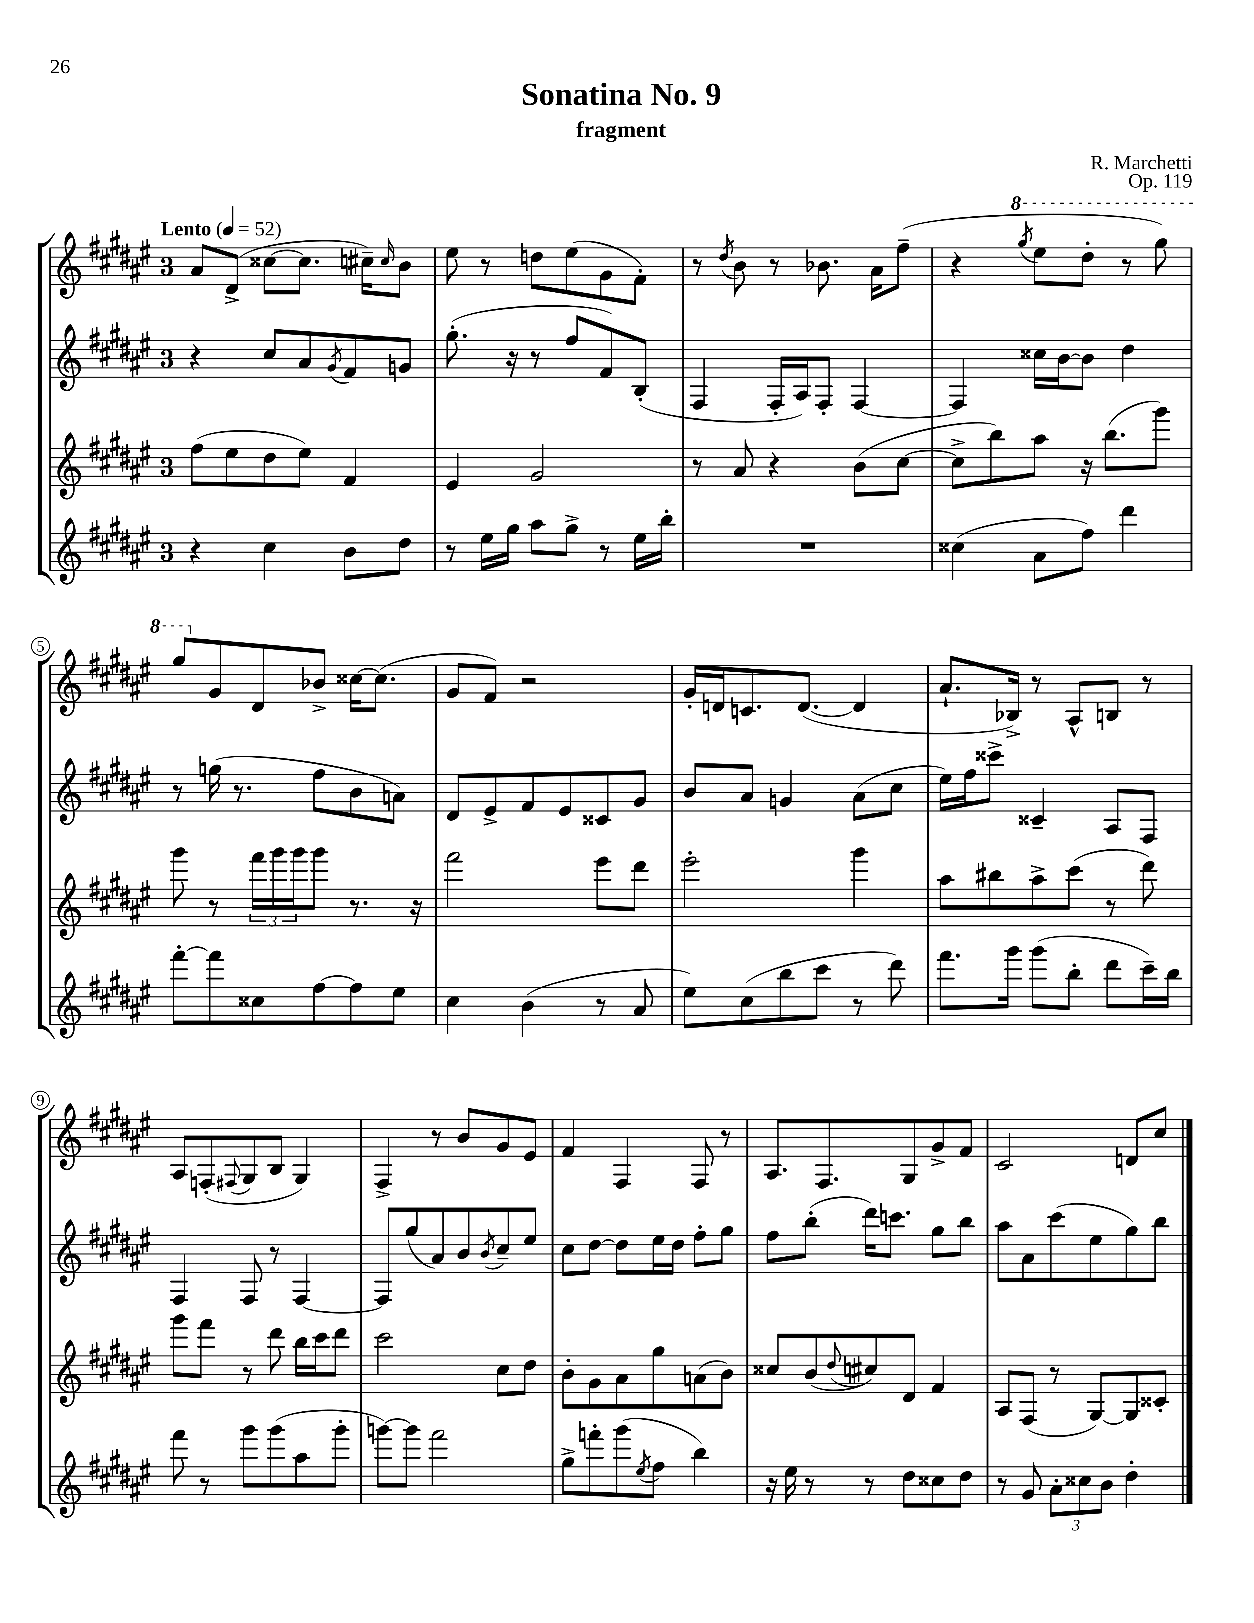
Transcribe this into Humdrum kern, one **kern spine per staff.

**kern	**kern	**kern	**kern
*staff4	*staff3	*staff2	*staff1
*clefG2	*clefG2	*clefG2	*clefG2
*k[f#c#g#d#a#e#]	*k[f#c#g#d#a#e#]	*k[f#c#g#d#a#e#]	*k[f#c#g#d#a#e#]
*M3/4	*M3/4	*M3/4	*M3/4
*MM52	*MM52	*MM52	*MM52
4r	(8ff#	4r	8a#
.	8ee#	.	(8d#^
4cc#	8dd#	8cc#	[8cc##
.	8ee#)	8a#	8.cc##]
.	.	8qg#	.
8b	4f#	8f#	.
.	.	.	16cc#~)
.	.	.	16qqcc#
8dd#	.	8g	8b
=	=	=	=
8r	4e#	(8.gg#'	8ee#
16ee#	.	.	8r
16gg#	.	16r	.
8aa#	2g#	8r	8dd
8gg#^	.	8ff#	(8ee#
8r	.	8f#)	8g#
16ee#	.	(8B'	8f#')
16bb'	.	.	.
=	=	=	=
2.r	8r	4F#	8r
.	.	.	8qdd#
.	8a#	.	8b
.	4r	16F#'	8r
.	.	16A#)	.
.	.	8F#'	8.b-
.	(8b	[4F#	.
.	.	.	16a#
.	[8cc#	.	(8ff#~
=	=	=	=
(4cc##	8cc#^]	4F#]	4r
.	8bb)	.	.
.	.	.	8qggg#
8a#	8aa#	16cc##	8eee#
.	.	[16b	.
8ff#)	16r	8b]	8ddd#'
.	(8.bb	.	.
4ddd#	.	4dd#	8r
.	8ggg#)	.	8ggg#)
=	=	=	=
[8fff#'	8ggg#	8r	8ggg#
8fff#]	8r	(16gg	8g#
.	.	8.r	.
8cc##	24fff#	.	8d#
.	24ggg#	.	.
.	24ggg#	.	.
[8ff#	8ggg#	8ff#	8b-^
8ff#]	8.r	8b	[16cc##
.	.	.	(8.cc##]
8ee#	.	8a)	.
.	16r	.	.
=	=	=	=
4cc#	2fff#	8d#	8g#
.	.	8e#^	8f#)
(4b	.	8f#	2r
.	.	8e#	.
8r	8eee#	8c##	.
8a#	8ddd#	8g#	.
=	=	=	=
8ee#)	2eee#'	8b	16g#'
.	.	.	16d
(8cc#	.	8a#	8.c
8bb	.	4g	.
.	.	.	([8.d
8ccc#	.	.	.
8r	4ggg#	(8a#	4d]
8ddd#)	.	8cc#	.
=	=	=	=
8.fff#	8aa#	16ee#)	8.a#`
.	.	16ff#	.
.	8bb#	8ccc##^	.
16ggg#	.	.	16B-^)
(8ggg#	8aa#^	4c##~	8r
8bb'	(8ccc#	.	8A#^^
8ddd#	8r	8A#	8B
16ccc#~)	8ddd#)	8F#	8r
16bb	.	.	.
=	=	=	=
8fff#	8ggg#	4F#	8A#
8r	8fff#	.	(8F'
.	.	.	8qqF#
8ggg#	8r	8F#	8G#
(8ggg#	8ddd#	8r	8B
8aa#	16bb	[4F#	4G#)
.	16ccc#	.	.
8ggg#'	8ddd#	.	.
=	=	=	=
[8ggg)	2ccc#	8F#]	4F#^
8ggg]	.	(8gg#	.
2fff#	.	8a#)	8r
.	.	8b	8b
.	.	8qb	.
.	8cc#	8cc#~	8g#
.	8dd#	8ee#	8e#
=	=	=	=
8gg#^	8b'	8cc#	4f#
8fff'	8g#	[8dd#	.
(8ggg#	8a#	8dd#]	4F#
8qee#	.	.	.
8ff#	8gg#	16ee#	.
.	.	16dd#	.
4bb)	(8a	8ff#'	8F#
.	8b)	8gg#	8r
=	=	=	=
16r	8cc##	8ff#	8.A#
16ee#	.	.	.
8r	(8b	(8bb'	.
.	.	.	8.F#
.	8qqdd#	.	.
8r	8cc#)	16ddd#)	.
.	.	8.ccc	.
8dd#	8d#	.	8G#
8cc##	4f#	8gg#	8g#^
8dd#	.	8bb	8f#
=	=	=	=
8r	8A#	8aa#	2c#
8g#	(8F#	8a#	.
12a#'	8r	(8ccc#	.
12cc##	.	.	.
.	[8G#)	8ee#	.
12b	.	.	.
4dd#'	8G#]	8gg#)	8d
.	8c##'	8bb	8cc#
==	==	==	==
*-	*-	*-	*-
